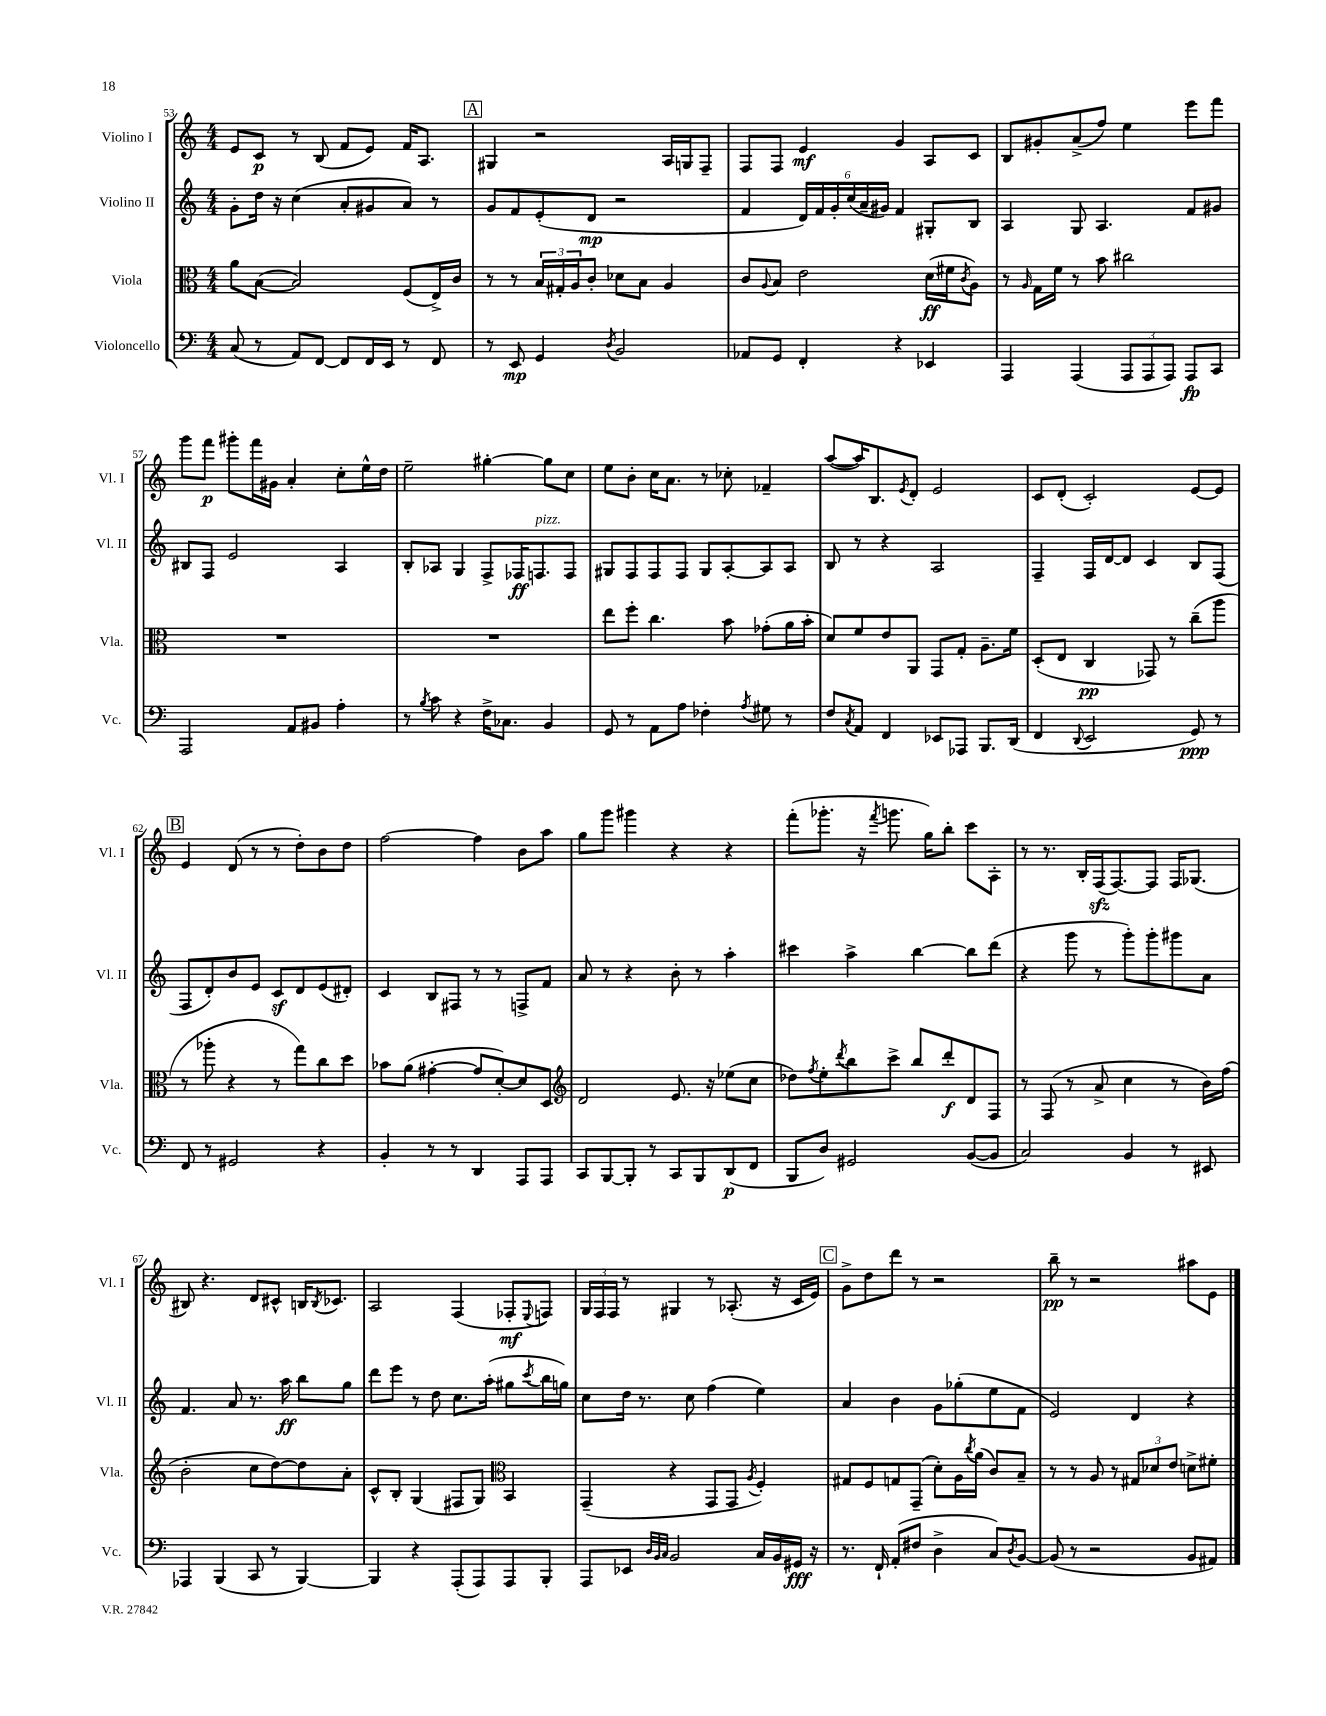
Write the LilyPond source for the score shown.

<<
\new StaffGroup <<
\new Staff = "s0" \with { instrumentName = "Violino I" shortInstrumentName = "Vl. I" } {
    \clef treble \key c \major \numericTimeSignature \time 4/4
    e'8 c'8\p r8 b8( f'8 e'8) f'16 a8. |
    \mark \markup { \box "A" } gis4 r2 a16 g16 f8-- |
    f8 f8 e'4\mf g'4 a8 c'8 |
    b8 gis'8-. a'8->( f''8) e''4 e'''8 f'''8 |
    g'''8 f'''8\p gis'''8-. f'''16 gis'16 a'4-. c''8-. e''16-^ d''16 |
    e''2-- gis''4~-. gis''8 c''8 |
    e''8 b'8-. c''16 a'8. r8 ces''8-. fes'4-- |
    a''8~( a''16) b8. \acciaccatura { e'8 } d'8-. e'2 |
    c'8 d'8-.( c'2-.) e'8~ e'8 |
    \mark \markup { \box "B" } e'4 d'8( r8 r8 d''8-.) b'8 d''8 |
    f''2~ f''4 b'8 a''8 |
    g''8 g'''8 gis'''4 r4 r4 |
    f'''8-.( ges'''8.-. r16 \acciaccatura { f'''8 } g'''8. g''16) b''8-. c'''8 a8-. |
    r8 r8. b16-. f16\sfz( f8.~) f8 f16 ges8.( |
    bis8) r4. d'8 cis'8-^ b16 \acciaccatura { b8 } ces'8. |
    a2 f4( fes8-.\mf \appoggiatura { e8 } f8) |
    \tuplet 3/2 { g16 f16 f16 } r8 gis4 r8 aes8.-.( r16 c'16 e'16) |
    \mark \markup { \box "C" } g'8-> d''8 d'''8 r8 r2 |
    b''8--\pp r8 r2 ais''8 e'8 \bar "|." |
}
\new Staff = "s1" \with { instrumentName = "Violino II" shortInstrumentName = "Vl. II" } {
    \clef treble \key c \major \numericTimeSignature \time 4/4
    g'8-. d''16 r16 c''4( a'8-. gis'8 a'8) r8 |
    \mark \markup { \box "A" } g'8 f'8 e'8-.( d'8\mp r2 |
    f'4 \tuplet 6/4 { d'16) f'16 g'16-. c''16( a'16-- gis'16) } f'4 gis8-. b8 |
    a4 g8 a4. f'8 gis'8 |
    bis8 f8 e'2 a4 |
    b8-. aes8 g4 f8-> fes16\ff f8.^\markup { \italic "pizz." } f8 |
    gis8 f8 f8 f8 gis8 a8~-. a8 a8 |
    b8 r8 r4 a2 |
    f4-- f16 d'16~ d'8 c'4 b8 f8( |
    \mark \markup { \box "B" } f8 d'8-.) b'8 e'8 c'8\sf d'8 e'8( dis'8-.) |
    c'4 b8 fis8 r8 r8 f8-> f'8 |
    a'8 r8 r4 b'8-. r8 a''4-. |
    cis'''4 a''4-> b''4~ b''8 d'''8( |
    r4 g'''8 r8 g'''8-.) g'''8-. gis'''8 a'8 |
    f'4. a'8 r8. a''16\ff b''8 g''8 |
    d'''8 e'''8 r8 d''8 c''8. a''16-.( gis''8 \acciaccatura { c'''8 } b''16 g''16) |
    c''8 d''16 r8. c''8 f''4( e''4) |
    \mark \markup { \box "C" } a'4 b'4 g'8 ges''8-.( e''8 f'8 |
    e'2) d'4 r4 \bar "|." |
}
\new Staff = "s2" \with { instrumentName = "Viola" shortInstrumentName = "Vla." } {
    \clef alto \key c \major \numericTimeSignature \time 4/4
    a'8 b8~( b2) f8( e16->) c'16 |
    \mark \markup { \box "A" } r8 r8 \tuplet 3/2 { b16 gis16-. a16 } c'8-. des'8 b8 a4 |
    c'8 \appoggiatura { a8 } b8 e'2 d'16\ff( fis'16 \acciaccatura { c'8 } a8) |
    r8 \grace { a16 } g16 f'16 r8 b'8 cis''2 |
    R1 |
    R1 |
    e''8 f''8-. c''4. b'8 ges'8-.( a'16 b'16-. |
    d'8) f'8 e'8 a,8 g,8 g8-. a8.-- f'16 |
    d8-.( e8 c4\pp ges,8) r8 c''8--( a''8 |
    \mark \markup { \box "B" } r8 aes''8-. r4 r8 g''8) c''8 d''8 |
    bes'8 a'8( gis'4~-. gis'8 d'8~-.) d'8 d8 |
    \clef treble d'2 e'8. r16 ees''8( c''8 |
    des''8) \acciaccatura { f''8 } e''8-. \acciaccatura { d'''8 } b''8 c'''8-> b''8 d'''8-.\f d'8 f8 |
    r8 f8( r8 a'8-> c''4 r8 b'16) f''16( |
    b'2-. c''8 d''8~) d''8 a'8-. |
    c'8-^ b8-. g4( fis8 g8) \clef alto b,4 |
    g,4--( r4 g,8 g,8 \acciaccatura { a8 } f4-.) |
    \mark \markup { \box "C" } gis8 f8 g8 g,8--( d'8-.) a16 \acciaccatura { c''8 } a'16( c'8) b8-- |
    r8 r8 a8 r8 \tuplet 3/2 { gis8 des'8 e'8 } d'8-> fis'8-. \bar "|." |
}
\new Staff = "s3" \with { instrumentName = "Violoncello" shortInstrumentName = "Vc." } {
    \clef bass \key c \major \numericTimeSignature \time 4/4
    c8( r8 a,8) f,8~ f,8 f,16 e,16 r8 f,8 |
    \mark \markup { \box "A" } r8 e,8\mp g,4 \acciaccatura { d8 } b,2 |
    aes,8 g,8 f,4-. r4 ees,4 |
    a,,4 a,,4( \tuplet 3/2 { a,,8 a,,8 a,,8) } a,,8\fp c,8 |
    a,,2 a,8 bis,8 a4-. |
    r8 \acciaccatura { b8 } c'8 r4 f16-> ces8. b,4 |
    g,8 r8 a,8 a8 fes4-. \acciaccatura { a8 } gis8 r8 |
    f8 \acciaccatura { c8 } a,8 f,4 ees,8 aes,,8 b,,8. d,16( |
    f,4 \appoggiatura { d,8 } e,2 g,8\ppp) r8 |
    \mark \markup { \box "B" } f,8 r8 gis,2 r4 |
    b,4-. r8 r8 d,4 a,,8 a,,8 |
    c,8 b,,8~ b,,8-. r8 c,8 b,,8 d,8\p( f,8 |
    b,,8 d8) gis,2 b,8~( b,8 |
    c2) b,4 r8 eis,8 |
    aes,,4 b,,4( c,8 r8 b,,4~) |
    b,,4 r4 a,,8-.( a,,8) a,,8 b,,8-. |
    a,,8 ees,8 \grace { d32 b,32 c32 } b,2 c16 b,16 gis,16\fff r16 |
    \mark \markup { \box "C" } r8. f,16-! a,8-.( fis8 d4-> c8) \acciaccatura { d8 } b,8~ |
    b,8( r8 r2 b,8 ais,8) \bar "|." |
}
>>
>>
\layout { \context { \Score currentBarNumber = #53 } }
